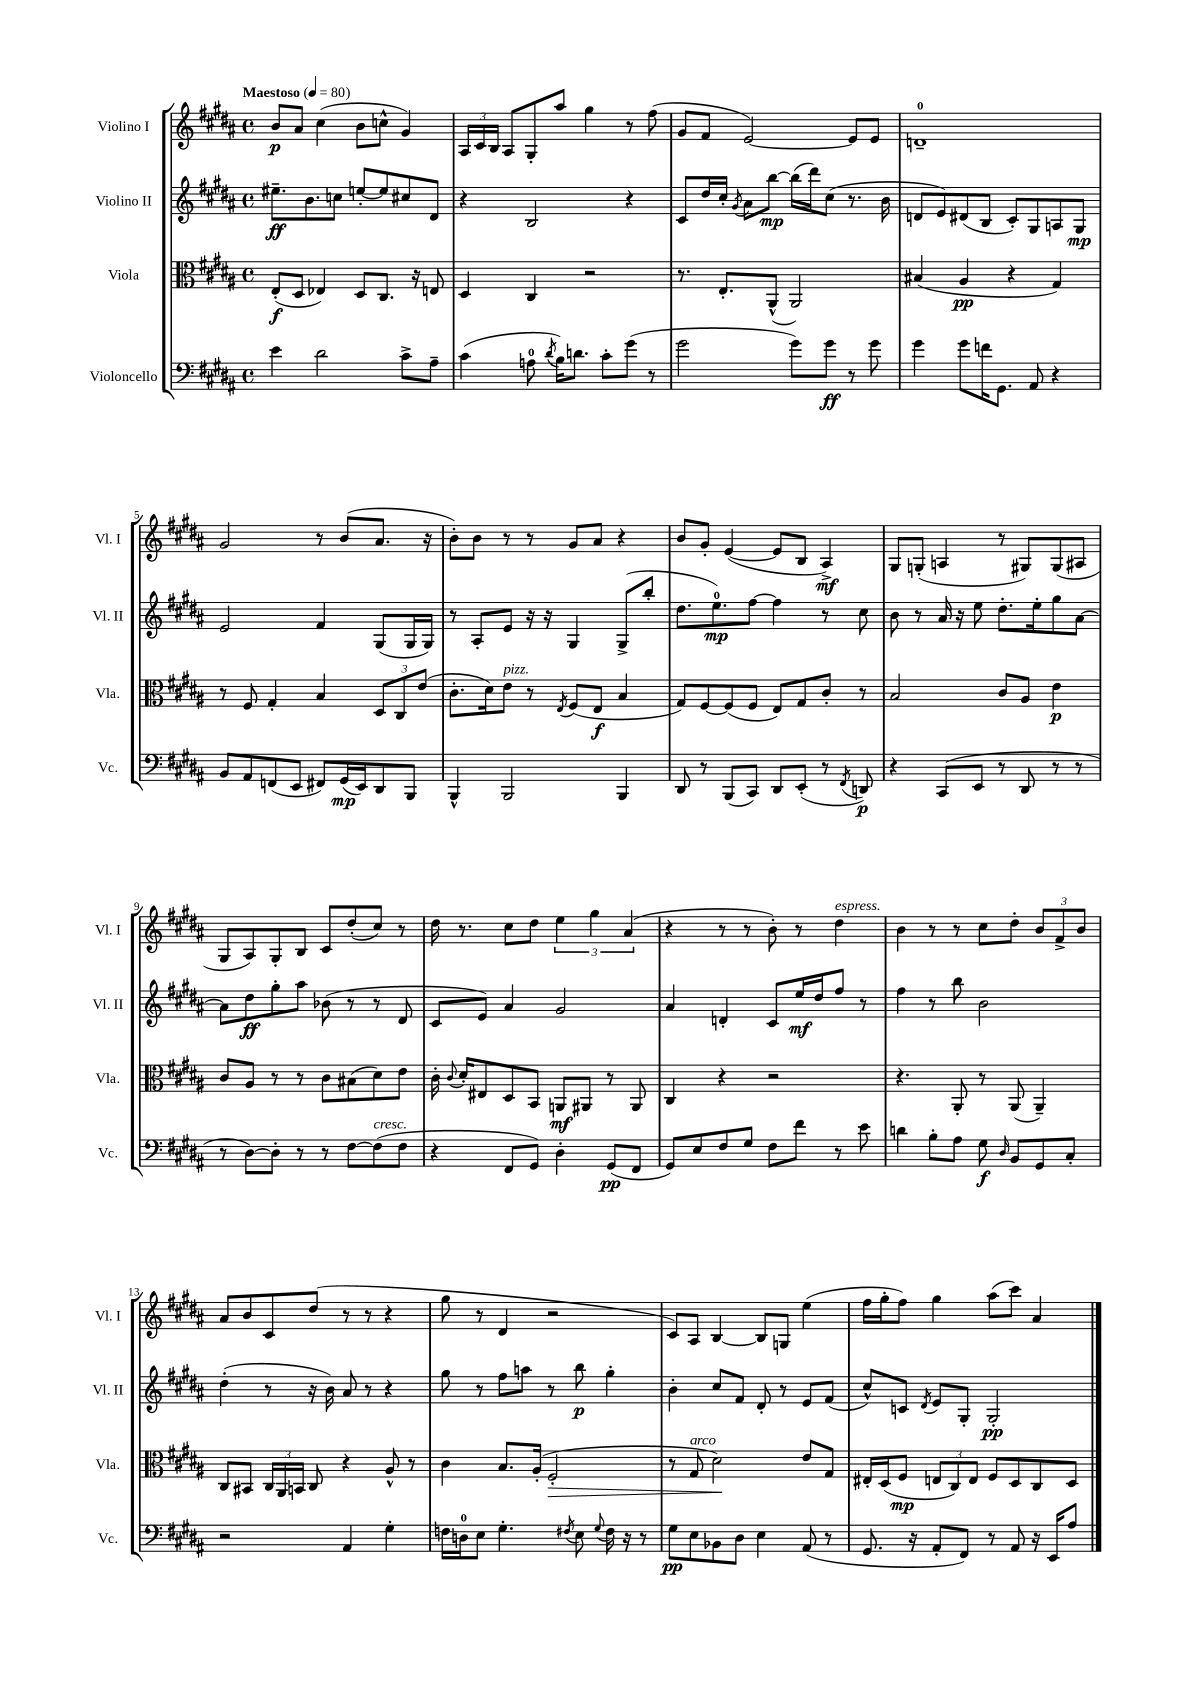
<<
\new StaffGroup <<
\new Staff = "s0" \with { instrumentName = "Violino I" shortInstrumentName = "Vl. I" } {
    \clef treble \key b \major \defaultTimeSignature \time 4/4 \tempo "Maestoso" 4 = 80
    \autoBeamOff b'8[\p ais'8] cis''4( b'8[ c''8]-^ gis'4) |
    \tuplet 3/2 { ais16[ cis'16 b16] } ais8[ gis8-. ais''8] gis''4 r8 fis''8( |
    gis'8[ fis'8] e'2~) e'8[ e'8] |
    d'1-0-- |
    gis'2 r8 b'8[( ais'8.] r16 |
    b'8[-.) b'8] r8 r8 gis'8[ ais'8] r4 |
    b'8[ gis'8]-. e'4~( e'8[ b8] ais4->\mf) |
    gis8[ g8]-.( a4 r8 gis8[) gis8( ais8] |
    gis8[ ais8) gis8-. b8] cis'8[ dis''8-.( cis''8]) r8 |
    dis''16 r8. cis''8[ dis''8] \tuplet 3/2 { e''4 gis''4 ais'4( } |
    r4 r8 r8 b'8-.) r8 dis''4^\markup { \italic "espress." } |
    b'4 r8 r8 cis''8[ dis''8]-. \tuplet 3/2 { b'8[ fis'8-> b'8] } |
    ais'8[ b'8 cis'8 dis''8]( r8 r8 r4 |
    gis''8 r8 dis'4 r2 |
    cis'8[) ais8] b4~ b8[ g8] e''4( |
    fis''16[ gis''16-. fis''8]) gis''4 ais''8[( cis'''8]) ais'4 \bar "|." |
}
\new Staff = "s1" \with { instrumentName = "Violino II" shortInstrumentName = "Vl. II" } {
    \clef treble \key b \major \defaultTimeSignature \time 4/4
    \autoBeamOff eis''8.[--\ff b'8. c''8] e''8[~-. e''8 cis''8 dis'8] |
    r4 b2 r4 |
    cis'8[ dis''16 cis''16]-. \acciaccatura { gis'8 } ais'8[ b''8]~\mp b''16[( dis'''16) cis''8]( r8. b'16 |
    d'8[ e'8) dis'8( b8] cis'8[-.) gis8 a8 gis8]\mp |
    e'2 fis'4 gis8[( gis16 gis16]) |
    r8 ais8[-. e'8] r16 r16 gis4 gis8[->( b''8]-. |
    dis''8.[ e''8.-0\mp) fis''8]~ fis''4 r8 cis''8 |
    b'8 r8 ais'16 r16 e''8 dis''8.[-. e''16-. gis''8 ais'8]~ |
    ais'8[ dis''8\ff gis''8-. ais''8] bes'8( r8 r8 dis'8 |
    cis'8[ e'8]) ais'4 gis'2 |
    ais'4 d'4-. cis'8[ e''16\mf dis''16 fis''8] r8 |
    fis''4 r8 b''8 b'2 |
    dis''4-.( r8 r16 b'16) ais'8 r8 r4 |
    gis''8 r8 fis''8[ a''8] r8 b''8\p gis''4-. |
    b'4-. cis''8[ fis'8] dis'8-. r8 e'8[ fis'8]( |
    cis''8[-^) c'8] \acciaccatura { dis'8 } e'8[ gis8]-. gis2-.\pp \bar "|." |
}
\new Staff = "s2" \with { instrumentName = "Viola" shortInstrumentName = "Vla." } {
    \clef alto \key b \major \defaultTimeSignature \time 4/4
    \autoBeamOff e8[-.\f( dis8] ees4) dis8[ cis8.] r16 e8 |
    dis4 cis4 r2 |
    r8. e8.[-. ais,8]-^( ais,2) |
    bis4( ais4\pp r4 gis4) |
    r8 fis8 gis4-. b4 \tuplet 3/2 { dis8[ cis8 e'8]( } |
    cis'8.[-. dis'16) e'8]^\markup { \italic "pizz." } r8 \acciaccatura { e8 } fis8[( e8]\f b4 |
    gis8[) fis8~ fis8( fis8] e8[) gis8 cis'8]-. r8 |
    b2 cis'8[ ais8] e'4\p |
    cis'8[ ais8] r8 r8 cis'8[ bis8( dis'8) e'8] |
    cis'16-. \appoggiatura { cis'8 } dis'16[-. eis8 dis8 b,8] a,8[\mf ais,8] r8 ais,8 |
    cis4 r4 r2 |
    r4. ais,8-. r8 ais,8( ais,4--) |
    cis8[ bis,8] \tuplet 3/2 { cis16[ ais,16 b,16] } cis8 r4 ais8-^ r8 |
    cis'4 b8.[ ais16]-.( fis2-.\> |
    r8 gis8^\markup { \italic "arco" } dis'2\!) e'8[ gis8] |
    eis16[-. dis16( fis8]\mp \tuplet 3/2 { e8[ cis8) e8] } fis8[ dis8 cis8 dis8] \bar "|." |
}
\new Staff = "s3" \with { instrumentName = "Violoncello" shortInstrumentName = "Vc." } {
    \clef bass \key b \major \defaultTimeSignature \time 4/4
    \autoBeamOff e'4 dis'2 cis'8[-> ais8]-- |
    cis'4( a8-0 \acciaccatura { dis'8 } b16[) d'8.] cis'8[-. gis'8]( r8 |
    gis'2 gis'8[) gis'8]\ff r8 gis'8 |
    gis'4 gis'8[ f'16 gis,8.] ais,8 r4 |
    b,8[ ais,8 f,8( e,8] fis,8[) gis,16\mp( e,16) dis,8 b,,8] |
    b,,4-^ b,,2 b,,4 |
    dis,8 r8 b,,8[( cis,8]) dis,8[ e,8]-.( r8 \acciaccatura { fis,8 } d,8\p) |
    r4 cis,8[( e,8] r8 dis,8 r8 r8 |
    r8 dis8[~) dis8]-. r8 r8 fis8[~ fis8^\markup { \italic "cresc." }( fis8] |
    r4 fis,8[ gis,8]) dis4-. gis,8[\pp( fis,8] |
    gis,8[) e8 fis8 gis8] fis8[ fis'8] r8 e'8 |
    d'4 b8[-. ais8] gis8\f \grace { dis16 } b,8[ gis,8 cis8]-. |
    r2 ais,4 gis4-. |
    f16[ d16-0 e8] gis4.-. \acciaccatura { fis8 } e8 \appoggiatura { gis8 } fis16 r16 r8 |
    gis8[\pp e8 bes,8 dis8] e4 ais,8( r8 |
    gis,8. r16 ais,8[-. fis,8]) r8 ais,8 r16 e,16[ ais8] \bar "|." |
}
>>
>>
